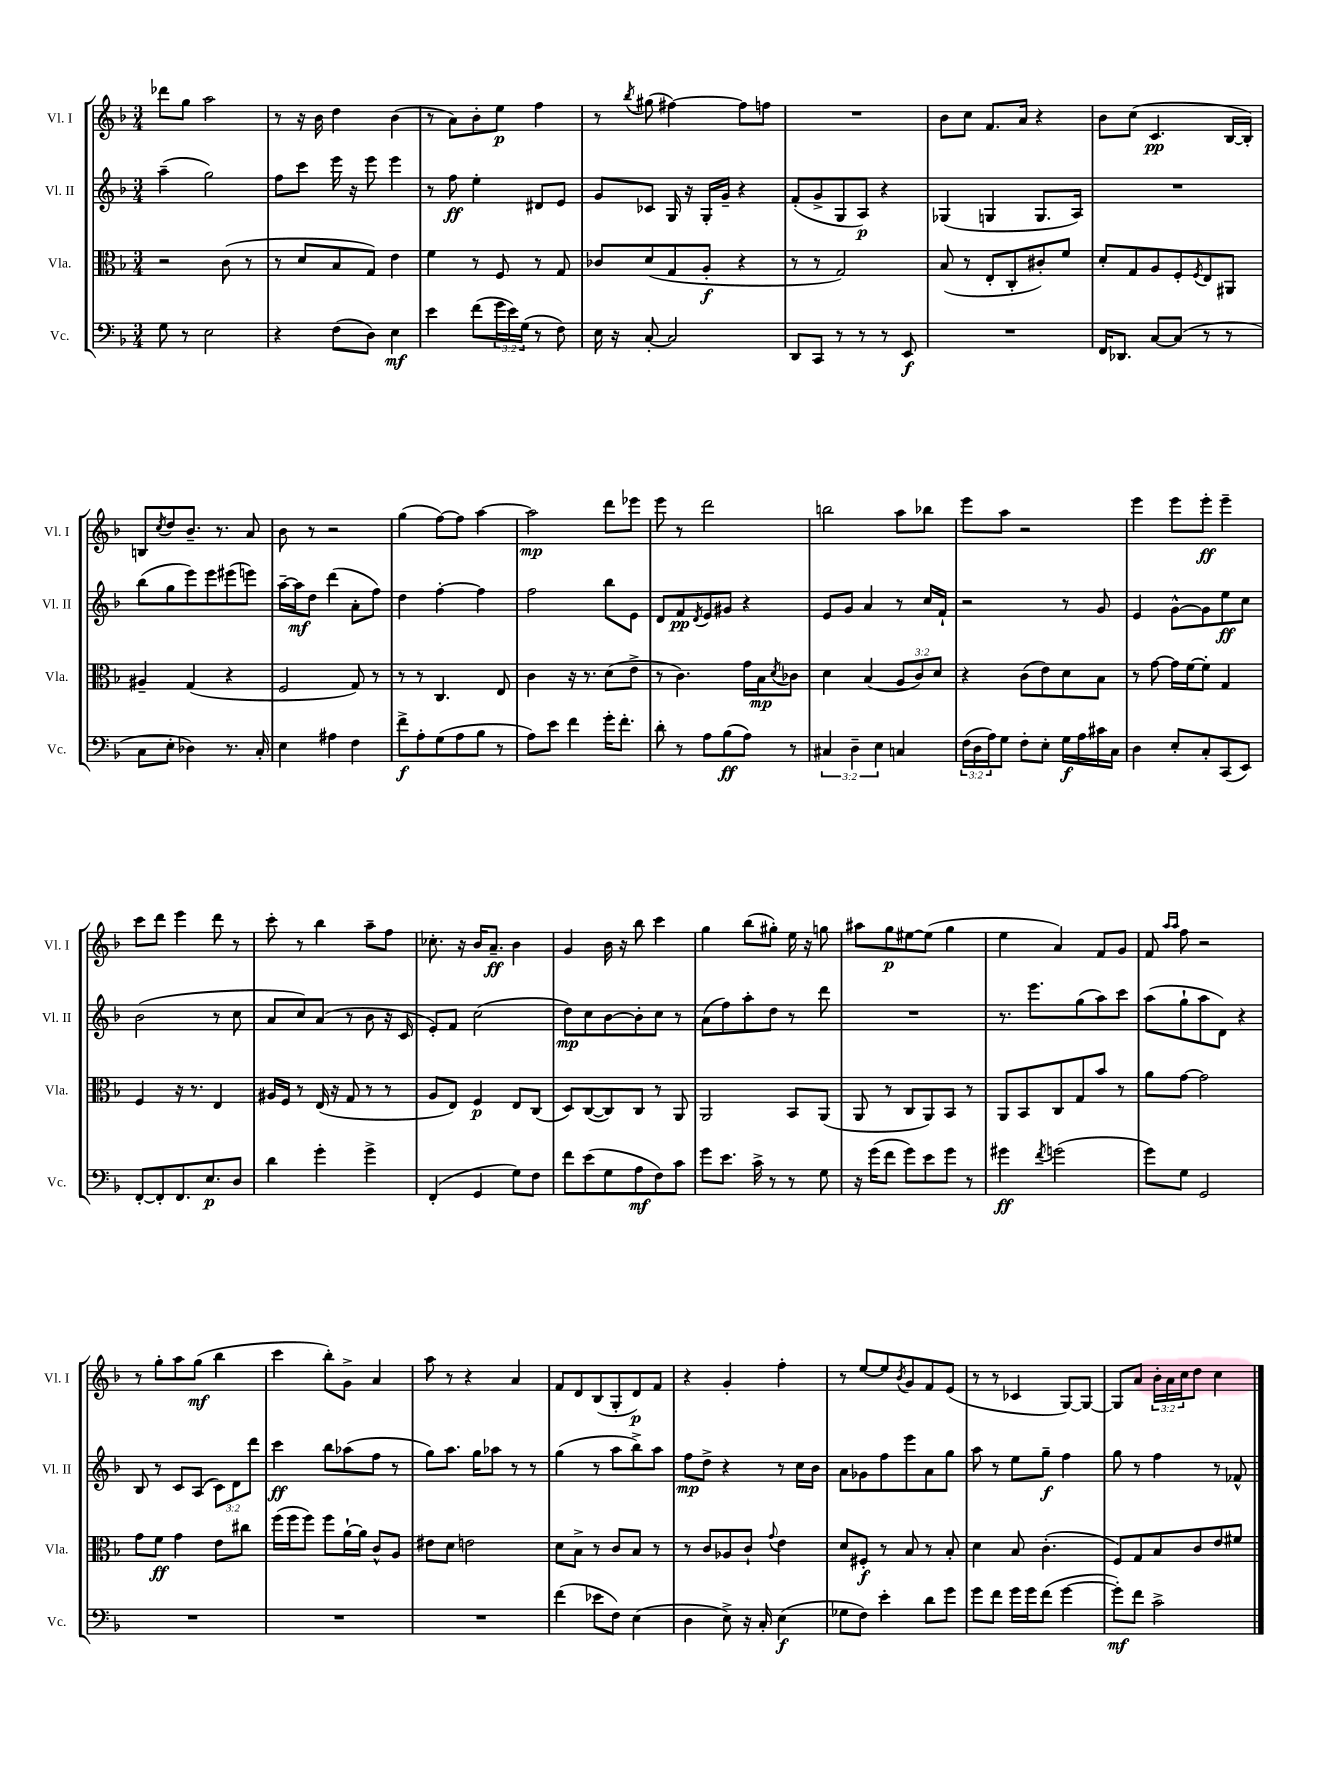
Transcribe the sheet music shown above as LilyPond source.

<<
\new StaffGroup <<
\new Staff = "s0" \with { instrumentName = "Vl. I" shortInstrumentName = "Vl. I" } {
    \clef treble \key f \major \numericTimeSignature \time 3/4 \override Staff.TupletNumber.text = #tuplet-number::calc-fraction-text
    des'''8 g''8 a''2 |
    r8 r16 bes'16 d''4 bes'4( |
    r8 a'8) bes'8-. e''8\p f''4 |
    r8 \acciaccatura { bes''8 } gis''8( fis''4~) fis''8 f''8 |
    R2. |
    bes'8 c''8 f'8. a'16 r4 |
    bes'8 c''8( c'4.\pp bes16~ bes16-.) |
    b8 \acciaccatura { c''8 } d''8 bes'8.-- r8. a'8 |
    bes'8 r8 r2 |
    g''4( f''8~) f''8 a''4~ |
    a''2\mp d'''8 ees'''8 |
    e'''8 r8 d'''2 |
    b''2 a''8 bes''8 |
    e'''8 a''8 r2 |
    e'''4 e'''8 e'''8-.\ff e'''4-- |
    c'''8 d'''8 e'''4 d'''8 r8 |
    c'''8-. r8 bes''4 a''8-- f''8 |
    ces''8.-. r16 bes'16 a'8.--\ff bes'4 |
    g'4 bes'16 r16 bes''8 c'''4 |
    g''4 bes''8( gis''8-.) e''16 r16 g''8 |
    ais''8 g''8\p eis''8~ eis''8( g''4 |
    e''4 a'4) f'8 g'8 |
    f'8 \grace { a''16 a''16 } f''8 r2 |
    r8 g''8-. a''8 g''8\mf( bes''4 |
    c'''4 bes''8-.) g'8-> a'4 |
    a''8 r8 r4 a'4 |
    f'8 d'8 bes8( g8-. d'8\p) f'8 |
    r4 g'4-. f''4-. |
    r8 e''8~ e''8 \acciaccatura { bes'8 } g'8 f'8 e'8( |
    r8 r8 ces'4 g8~) g8~ |
    g8 a'8 \tuplet 3/2 { bes'16-. a'16 c''16 } d''8 c''4 \bar "|." |
}
\new Staff = "s1" \with { instrumentName = "Vl. II" shortInstrumentName = "Vl. II" } {
    \clef treble \key f \major \numericTimeSignature \time 3/4 \override Staff.TupletNumber.text = #tuplet-number::calc-fraction-text
    a''4--( g''2) |
    f''8 c'''8 e'''16 r16 e'''8 e'''4 |
    r8 f''8\ff e''4-. dis'8 e'8 |
    g'8 ces'8 g16 r16 g16-. g'16-- r4 |
    f'8-.( g'8-> g8 a8\p) r4 |
    ges4( g4 g8. a16) |
    R2. |
    bes''8( g''8 e'''8) e'''8 eis'''8( e'''8) |
    a''16~-- a''16\mf d''8 d'''4( a'8-. f''8) |
    d''4 f''4~-. f''4 |
    f''2 bes''8 e'8 |
    d'8 f'8\pp \acciaccatura { d'8 } e'8 gis'8 r4 |
    e'8 g'8 a'4 r8 c''16 f'16-! |
    r2 r8 g'8 |
    e'4 g'8~-^ g'8 e''8\ff c''8 |
    bes'2( r8 c''8 |
    a'8 c''8) a'8( r8 bes'8 r16 c'16 |
    e'8-.) f'8 c''2( |
    d''8\mp) c''8 bes'8~ bes'8-. c''8 r8 |
    a'8( f''8) a''8-. d''8 r8 d'''8 |
    R2. |
    r8. e'''8. g''8( a''8) c'''8 |
    a''8( g''8-! a''8 d'8) r4 |
    bes8 r8 c'8 a8( \tuplet 3/2 { c'8) d'8 d'''8 } |
    c'''4\ff bes''8 aes''8( f''8 r8 |
    g''8) a''8. g''16 aes''8 r8 r8 |
    g''4( r8 a''8 bes''8->) a''8 |
    f''8\mp d''8-> r4 r8 c''16 bes'16 |
    a'8 ges'8 f''8 e'''8 a'8 g''8 |
    a''8 r8 e''8 g''8--\f f''4 |
    g''8 r8 f''4 r8 fes'8-^ \bar "|." |
}
\new Staff = "s2" \with { instrumentName = "Vla." shortInstrumentName = "Vla." } {
    \clef alto \key f \major \numericTimeSignature \time 3/4 \override Staff.TupletNumber.text = #tuplet-number::calc-fraction-text
    r2 c'8( r8 |
    r8 d'8 bes8 g8) e'4 |
    f'4 r8 f8 r8 g8 |
    ces'8 d'8( g8 a8-.\f r4 |
    r8 r8 g2) |
    bes8( r8 e8-. c8-. cis'8-.) f'8 |
    d'8-. g8 a8 f8-. \acciaccatura { f8 } e8 ais,8 |
    ais4-- g4( r4 |
    f2 g8) r8 |
    r8 r8 c4. e8 |
    c'4 r16 r8. d'8( e'8-> |
    r8 c'4.) g'16 bes16\mp \acciaccatura { d'8 } ces'8 |
    d'4 bes4( \tuplet 3/2 { a8 c'8) d'8 } |
    r4 c'8( e'8) d'8 bes8 |
    r8 g'8~ g'16 f'16~ f'8-. g4 |
    f4 r16 r8. e4 |
    ais16 f16 r8 e16( r16 g8 r8 r8 |
    a8 e8) f4\p e8 c8( |
    d8) c8~( c8) c8 r8 a,8 |
    a,2 bes,8 a,8( |
    a,8 r8 c8 a,8) bes,8 r8 |
    a,8 bes,8 c8 g8 bes'8 r8 |
    a'8 g'8~ g'2 |
    g'8 f'8\ff g'4 e'8 cis''8 |
    f''16( f''16 f''8) f''8 a'16~-! a'16 c'8-^ a8 |
    eis'8 d'8 e'2 |
    d'8 bes8-> r8 c'8 bes8 r8 |
    r8 c'8 aes8 c'8-! \appoggiatura { g'8 } e'4 |
    d'8 fis8-.\f r8 bes8 r8 bes8-. |
    d'4 bes8 c'4.-.( |
    f8) g8 bes8 c'8 e'8 fis'8 \bar "|." |
}
\new Staff = "s3" \with { instrumentName = "Vc." shortInstrumentName = "Vc." } {
    \clef bass \key f \major \numericTimeSignature \time 3/4 \override Staff.TupletNumber.text = #tuplet-number::calc-fraction-text
    g8 r8 e2 |
    r4 f8( d8) e4\mf |
    e'4 f'8( \tuplet 3/2 { g'16 e'16) g16( } r8 f8) |
    e16 r16 c8~-. c2 |
    d,8 c,8 r8 r8 r8 e,8\f |
    R2. |
    f,16 des,8. c8~ c8( r8 r8 |
    c8 e8-. des4) r8. c16-. |
    e4 ais4 f4 |
    f'8->\f a8-. g8( a8 bes8 r8 |
    a8) e'8 f'4 g'16-. f'8.-. |
    d'8-. r8 a8 bes8\ff( a8) r8 |
    \tuplet 3/2 { cis4 d4-- e4 } c4 |
    \tuplet 3/2 { f16( d16 a16) } g8 f8-. e8-. g16\f a16 cis'16 c16 |
    d4 e8-. c8-. c,8( e,8) |
    f,8~-. f,8-. f,8. e8.\p d8 |
    d'4 g'4-. g'4-> |
    f,4-.( g,4 g8) f8 |
    f'8 e'8( g8 a8\mf f8) c'8 |
    g'8 e'8. c'16-> r8 r8 g8 |
    r16 g'16( f'8 g'8) e'8 g'8 r8 |
    gis'4\ff \acciaccatura { f'8 } g'2( |
    g'8) g8 g,2 |
    R2. |
    R2. |
    R2. |
    f'4( ees'8 f8) e4( |
    d4 e8->) r16 c16-. e4\f( |
    ges8 f8) e'4-. d'8 g'8 |
    g'8 f'8 g'16 g'16 f'8( g'4~ |
    g'8-.\mf) f'8 c'2-> \bar "|." |
}
>>
>>
\layout { \context { \Score \remove "Bar_number_engraver" } }
